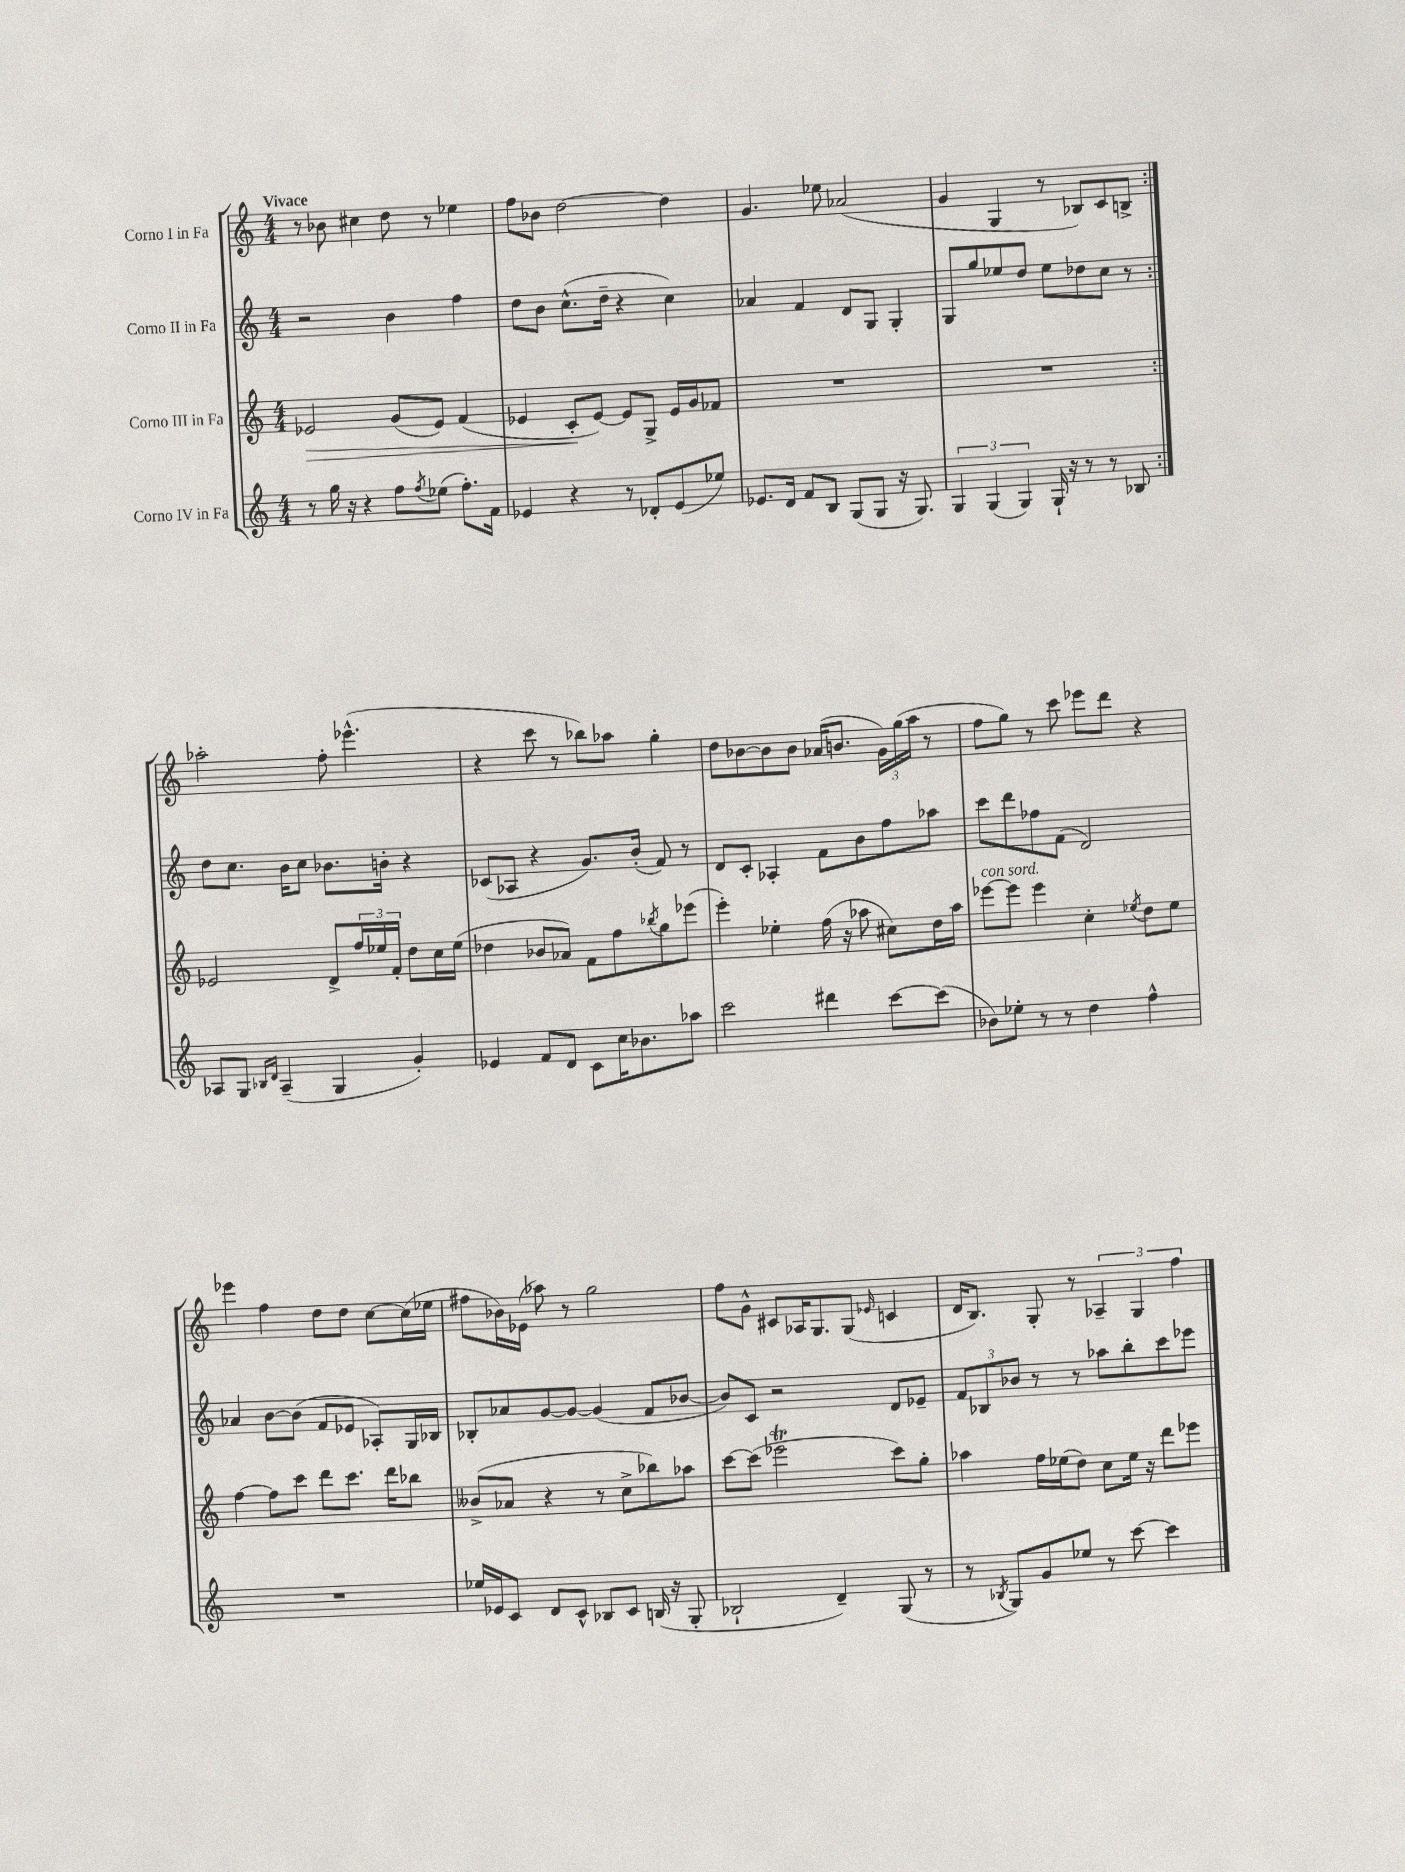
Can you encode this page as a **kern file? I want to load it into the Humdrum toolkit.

**kern	**kern	**kern	**kern
*staff4	*staff3	*staff2	*staff1
*clefG2	*clefG2	*clefG2	*clefG2
*k[]	*k[]	*k[]	*k[]
*M4/4	*M4/4	*M4/4	*M4/4
8r	2e-/	2r	8r
16gg\	.	.	8b-\
16r	.	.	.
4r	.	.	4cc#\
8ff\L	(8g/L	4b\	8dd\
8qff/	.	.	.
(8ee-\J	8e-/J)	.	8r
8.ff'\L)	(4f/	4ff\	4ee-\
16f\Jk	.	.	.
=	=	=	=
4e-/	4e-/	8dd\L	8ff\L
.	.	8b\J	8b-\J
4r	8c'/L	(8.cc^^\L	[2dd\
.	[8e-/J)	.	.
.	.	16dd~\Jk	.
8r	8e-/]L	4r	.
8d-'/L	8G^/J	.	.
(8e-/	16e-/LL	4cc\)	4dd\]
.	16g/J	.	.
8ee-/J)	8f-/J	.	.
=	=	=	=
8.e-/L	1r	4a-/	4.g/
16d/Jk	.	.	.
8f/L	.	4f/	.
8B/J	.	.	8ee-\
(8G/L	.	8d/L	(2a-/
8G/J	.	8G/J	.
16r	.	4G'/	.
8.G/)	.	.	.
=	=	=	=
6G/	1r	8G/L	4g/
.	.	8gg/	.
(6G/	.	.	.
.	.	8ee-/	4G/
6G/)	.	.	.
.	.	8dd/J	.
16G`/	.	8ee-\L	8r
16r	.	.	.
8r	.	8dd-\	8B-/L)
8r	.	8cc\J	8c/
8B-/	.	8r	8B^/J
=:|!	=:|!	=:|!	=:|!
8A-/L	2e-/	8dd\L	2aa-'\
8G/J	.	8.cc\J	.
16qqB-/LL	.	.	.
16qqd/JJ	.	.	.
(4A-~/	.	.	.
.	.	16b\LK	.
.	.	8cc\J	.
4G/	8d^/L	8.b-\L	8ff'\
.	24ff/L	.	(4.eee-^^\
.	24ee-/	.	.
.	.	16b'\Jk	.
.	24f'/JJ	.	.
4g'/)	8dd\L	4r	.
.	16cc\L	.	.
.	(16ee-\JJ	.	.
=	=	=	=
4e-/	4dd-\	(8c-/L	4r
.	.	8A-/J	.
8f/L	8b-/L	4r	8ccc\
8d/J	8a-/J)	.	8r
8c\L	8f\L	8.g/L)	8bb-\L)
16cc\K	8ff\	.	8aa-\J
8.b-\	.	(16b'/Jk	.
.	8qbb-/	.	.
.	8gg\	8f/)	4gg'\
8aa-\J	(8eee-\J	8r	.
=	=	=	=
2ccc\	4eee'\)	8d/L	8dd\L
.	.	8c'/J	[8b-\
.	4ee-'\	4A-'/	8b-\]
.	.	.	8b-\J
4ddd#\	(16ff\	8f\L	(16a-/LK
.	16r	.	8.b/J
.	8aa-\	8b\	.
[8ccc\L	8cc#\L)	8ff\	24g\LL)
.	.	.	(24gg\
.	.	.	24aa\JJ
(8ccc\]J	16dd\L	8aa-\J	8r
.	16aa-\JJ	.	.
=	=	=	=
8b-\L)	[8eee-\L	8ccc\L	8ff\L
8ee-'\J	8eee-\]J	8ddd\	8gg\J)
8r	4eee-\	8ff-\	8r
8r	.	(8f\J	8ccc\
4dd\	4cc'\	2d/)	8eee-\L
.	.	.	8ddd\J
.	8qee-/	.	.
4ff^^\	8dd\L	.	4r
.	8ee-\J	.	.
=	=	=	=
1r	[4ff\	4a-/	4eee-\
.	8ff\]L	[8b\L	4ff\
.	8ccc\J	(8b\]J	.
.	8ddd\L	8f/L	8dd\L
.	8.ccc\J	8e-/J	8dd\J
.	.	8A-'/L)	[8cc\L
.	16ddd\LK	.	.
.	8bb-\J	16G/L	(16cc\]L
.	.	16B-/JJ	16ee-\JJ
=	=	=	=
16ee-/LL	(8b--^/L	8B-'/L	8ff#\L
16e-/J	.	.	.
8c/J	8a-/J	8a-/	16b-\L)
.	.	.	(16e-\JJ
8d/L	4r	[8g/	8aa-\)
8c^^/J	.	8g/_J	8r
8B-/L	8r	(4g/]	2gg\
8c/J	8cc^\L	.	.
(16B/	8bb-\)	8f/L	.
16r	.	.	.
8G'/	8aa-\J	[8b-/J	.
=	=	=	=
2B-`/	[8ccc\L	8b-/]L)	8ff\L
.	(8ccc\]J	8c/J	8g^^\J
.	2eee-\	2r	8c#/L
.	.	.	16A-/K
.	.	.	8.G/
4d~/)	.	.	.
.	.	.	(8G/J
.	.	.	16qqe-/
(8G/	8ccc\L)	8d/L	4c/
8r	8gg'\J	8e-~/J	.
=	=	=	=
8r	4aa-\	12f/L	16d/LK
.	.	.	8.B/J)
.	.	12B-/	.
8qB-/	.	.	.
8G/L)	.	.	.
.	.	12b-/J	.
8g/	16ff\LL	8r	8G'/
.	(16ee-\J	.	.
8ee-/J	8dd\J)	8r	8r
8r	8cc\L	8aa-\L	6A-~/
[8ccc\	16ee-\Jk	8bb'\	.
.	.	.	6G/
.	16r	.	.
4ccc\]	8ddd\L	8ccc\	.
.	.	.	6ff\
.	8eee-\J	8eee-\J	.
==	==	==	==
*-	*-	*-	*-
